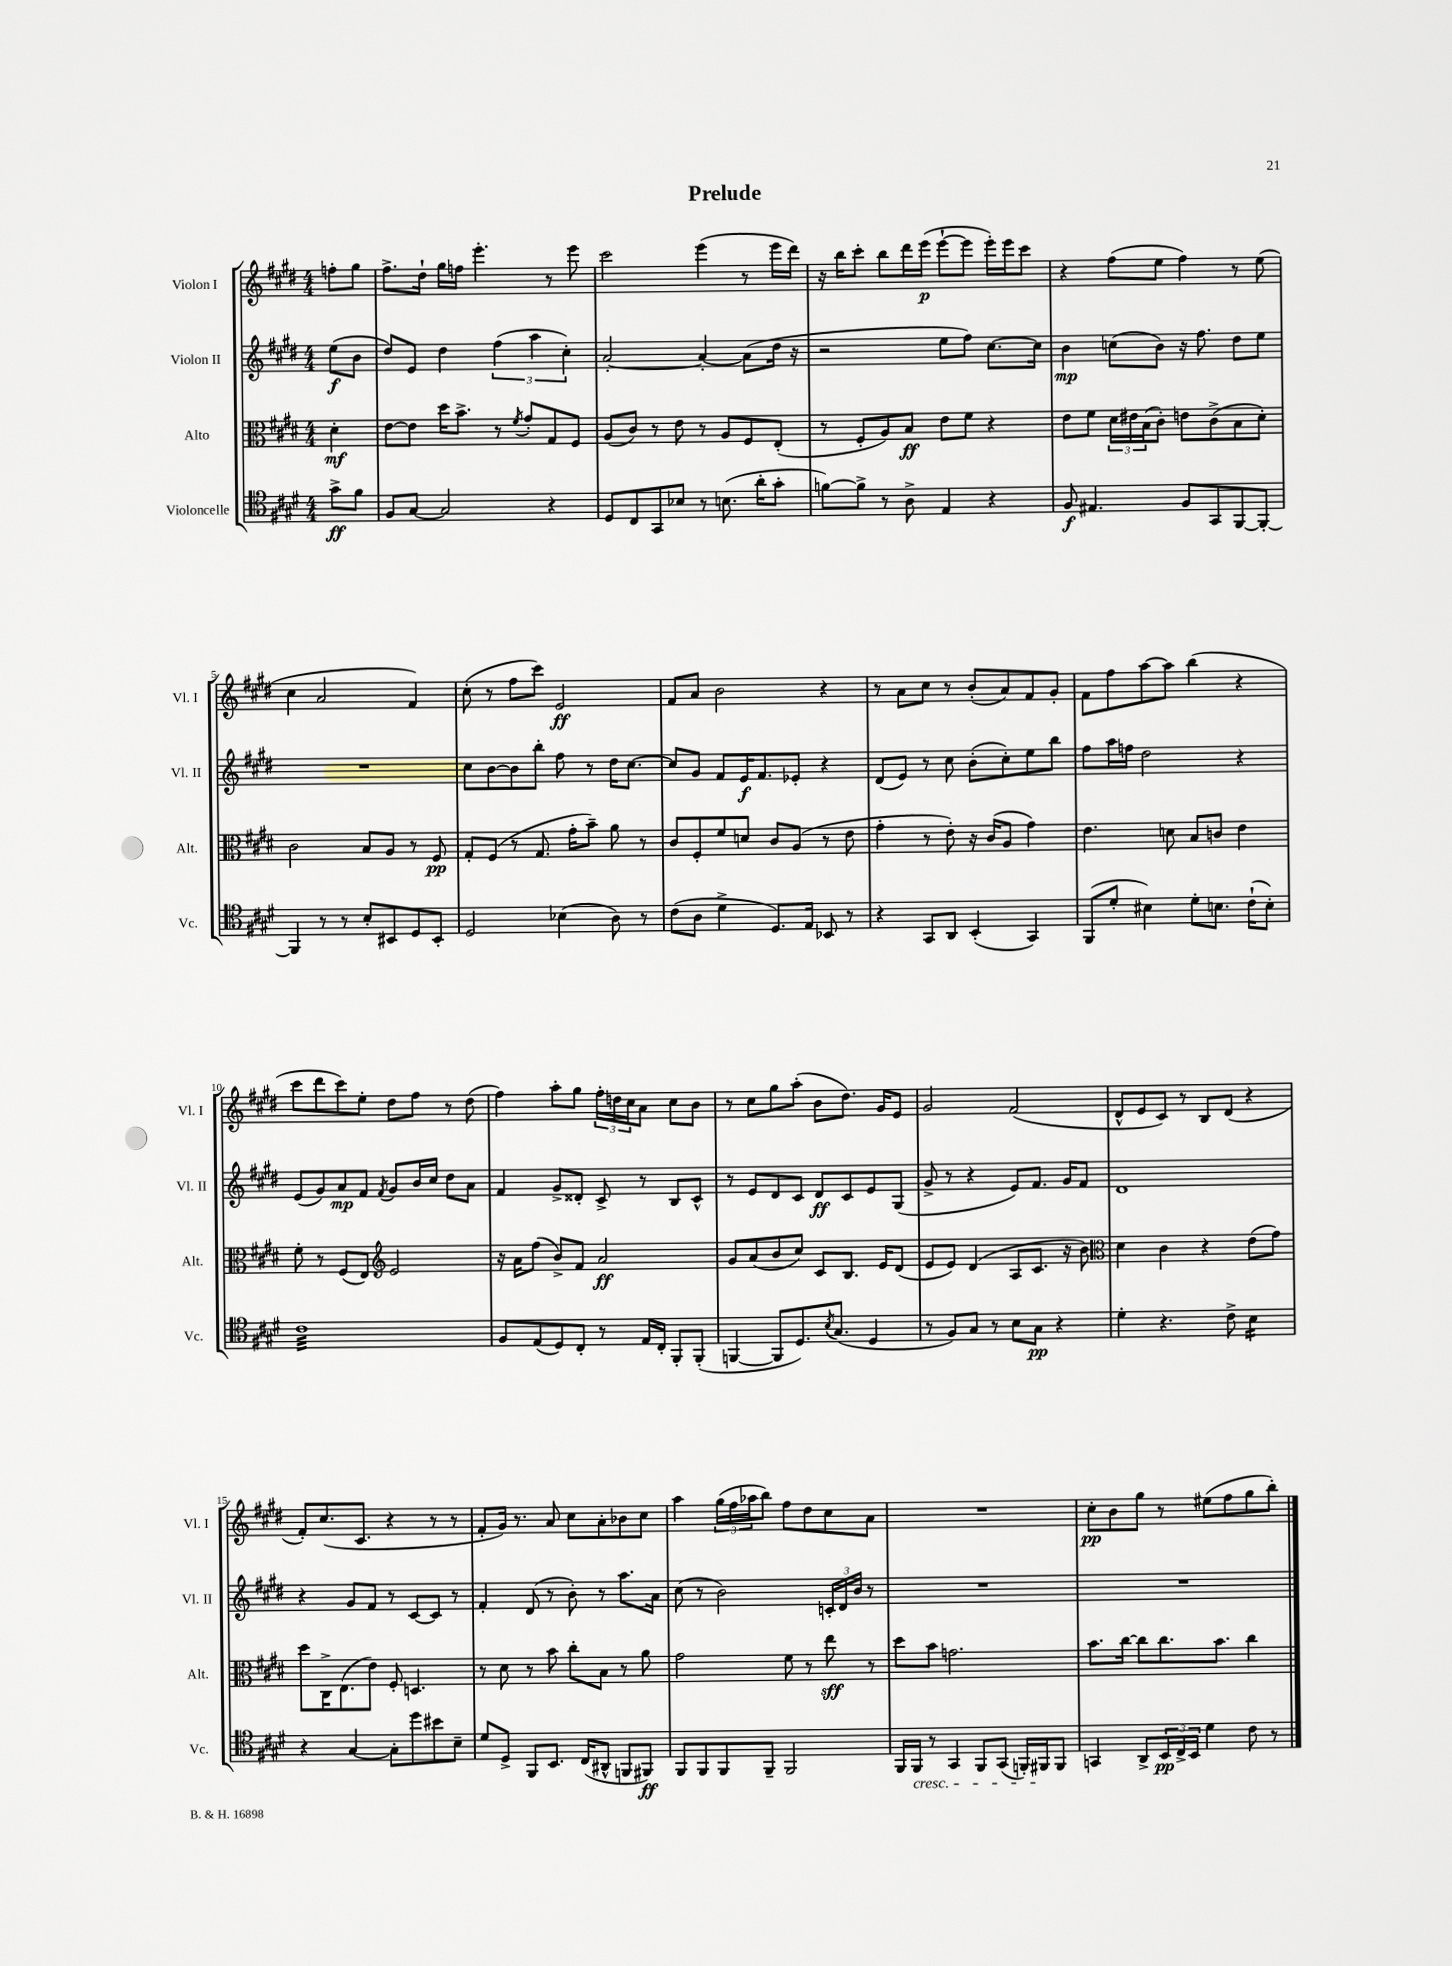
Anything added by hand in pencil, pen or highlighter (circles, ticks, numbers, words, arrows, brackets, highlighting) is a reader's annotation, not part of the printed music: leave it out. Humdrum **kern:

**kern	**kern	**kern	**kern
*staff4	*staff3	*staff2	*staff1
*clefC4	*clefC3	*clefG2	*clefG2
*k[f#c#g#d#]	*k[f#c#g#d#]	*k[f#c#g#d#]	*k[f#c#g#d#]
*M4/4	*M4/4	*M4/4	*M4/4
8g#^	4d#'	(8ee	8ff'
8f#	.	8b	8gg#
=	=	=	=
8F#	[8e	8dd#)	8.ff#^
[8G#	8e]	8e	.
.	.	.	16dd#`
2G#]	16dd#	4dd#	16gg#
.	8.b^	.	16ff
.	.	.	4.eee'
.	8r	(6ff#	.
.	8qf#	.	.
.	8g#'	.	.
.	.	6aa	.
4r	8G#	.	8r
.	.	6cc#')	.
.	8F#	.	8eee
=	=	=	=
8D#	(8A	[2a'	2ccc#
8C#	8c#)	.	.
8GG#	8r	.	.
8B-	8e	.	.
8r	8r	4a'_	(4eee
(8.B	8A	.	.
.	8F#	(8a]	8r
16a'	.	.	.
8g#'	(8E'	16dd#	16eee
.	.	16r	16ddd#)
=	=	=	=
[8f)	8r	2r	16r
.	.	.	16bb
8f^]	8F#'	.	8ccc#'
8r	8A)	.	8bb
8A^	8B	.	16ddd#
.	.	.	(16eee
4E	8e	8ee	[8eee`
.	8f#	8ff#)	8eee]
4r	4r	[8.cc#	16eee')
.	.	.	16eee
.	.	.	8ccc#
.	.	16cc#]	.
=	=	=	=
8F#	8e	4b	4r
4.E#	8f#	.	.
.	24d#	(8cc	(8ff#
.	24e#	.	.
.	(24B	.	.
.	8c#')	8b)	8ee
8F#	8e	16r	4ff#)
.	.	8.ff#	.
8GG#	(8c#^	.	.
[8FF#	8B	8dd#	8r
8FF#'_	8d#')	8ee	(8ee
=	=	=	=
4FF#]	2c#	1r	4cc#
8r	.	.	2a
8r	.	.	.
8B'	8B	.	.
8BB#	8A	.	.
8D#	8r	.	4f#)
8BB#'	8F#	.	.
=	=	=	=
2D#	8G#'	8cc#	(8cc#'
.	(8F#	[8b	8r
.	8r	8b]	8ff#
.	8.G#	8bb'	8ccc#)
(4B-	.	8ff#	2e
.	16g#'	.	.
.	8b~)	8r	.
8A)	8a	16dd#	.
.	.	[8.cc#	.
8r	8r	.	.
=	=	=	=
(8c#	8c#	8cc#]	8f#
8A	8F#'	8g#	8a
4d#^	8f#	8f#	2b
.	8d	16e	.
.	.	8.f#	.
8.D#)	8c#	.	.
.	(8A	8e-'	.
16E	.	.	.
8BB-	8r	4r	4r
8r	8e	.	.
=	=	=	=
4r	4g#'	(8d#	8r
.	.	8e)	8a
8GG#	8r	8r	8cc#
8AA	8e')	8cc#	8r
(4BB'	16r	(8b'	(8b'
.	(16c#	.	.
.	8A	8cc#')	8a)
4GG#)	4g#)	8ee	8f#
.	.	8bb	8g#'
=	=	=	=
(8FF#	4.e	8ff#	8f#
8d#'	.	16aa	8ff#
.	.	16ff	.
4B#)	.	2dd#	[8aa
.	8d	.	8aa]
8d#'	8B	.	(4bb
8.B	8c	.	.
.	4e	4r	4r
(16c#`	.	.	.
8B')	.	.	.
=	=	=	=
1c#	8f#'	(8e	8ccc#
.	8r	8g#)	8ddd#
.	(8F#	8a	8ccc#)
.	8E)	8f#	8ee'
*	*clefG2	*	*
.	.	8qf#	.
.	2e	8g#	8dd#
.	.	16b	8ff#
.	.	16cc#	.
.	.	8dd#	8r
.	.	8a	(8dd#
=	=	=	=
8F#	16r	4f#	4ff#)
.	16a	.	.
(8E	(8ff#	.	.
8D#)	8b^)	8g#^	8aa'
8C#'	8f#	8d##'	8gg#
8r	2a	8c#^	24ff#'
.	.	.	24dd
.	.	.	24cc#
16E	.	8r	8a
16C#'	.	.	.
8FF#'	.	8B	8cc#
(8FF#'	.	8c#^^	8b
=	=	=	=
[4FF	8g#	8r	8r
.	(8a	8e	8cc#
8FF]	8b	8d#	8gg#
8.D#)	8cc#)	8c#	(8aa'
.	8c#	8d#	8b
8qB	.	.	.
(8.G#	.	.	.
.	8.B	8c#	8.dd#)
4D#	.	8e	.
.	16e	.	16g#
.	(8d#	(8G#	8e
=	=	=	=
8r	8e	8g#^	2g#
8F#)	8e)	8r	.
8G#	(4d#	4r	.
8r	.	.	.
8B	8A	8e)	(2f#
8G#	8.c#	8.f#	.
4r	.	.	.
.	16r	16g#	.
.	8b)	8f#	.
=	=	=	=
*	*clefC3	*	*
4d#'	4d#	1d#	8d#^^
.	.	.	8e
4.r	4c#	.	8c#)
.	.	.	8r
.	4r	.	8B
8c#^	.	.	(8d#
4B	(8e	.	4r
.	8g#)	.	.
=	=	=	=
4r	8dd#	4r	8f#')
.	16C#^	.	(8.cc#
.	(8.E	.	.
[4G#	.	8g#	.
.	.	.	8.c#
.	8e)	8f#	.
8G#']	8F#'	8r	4r
8dd#	4.D	[8c#	.
8b#	.	8c#]	8r
8B~	.	8r	8r
=	=	=	=
8d#	8r	4f#'	8f#'
8D#^	8d#	.	16g#)
.	.	.	8.r
8FF#	8r	(8d#	.
8.BB	8b	8r	8a
.	8cc#'	8b')	8cc#
(16C#	.	.	.
8AA#^^	8B	8r	8a'
8FF	8r	8.aa	8b-
8FF#)	8a	.	8cc#
.	.	16a	.
=	=	=	=
8FF#	2g#	(8cc#	4aa
8FF#	.	8r	.
8FF#	.	2b)	(24gg#
.	.	.	24ff#
.	.	.	24aa-
8FF#~	.	.	8bb)
2FF#	8f#	.	8ff#
.	8r	.	8dd#
.	8ee	24c'	8cc#
.	.	24d#	.
.	.	24b	.
.	8r	8r	8a
=	=	=	=
16FF#	8dd#	1r	1r
16FF#	.	.	.
8r	8b	.	.
4GG#	2.g	.	.
8FF#	.	.	.
(8GG#	.	.	.
16FF')	.	.	.
16FF#	.	.	.
8FF#	.	.	.
=	=	=	=
4GG	8.b	1r	8cc#'
.	.	.	8b
.	[16cc#	.	.
8AA^	8cc#]	.	8gg#
24BB	8.cc#	.	8r
24C#^	.	.	.
24BB	.	.	.
4d#	.	.	(8ee#
.	8.b	.	.
.	.	.	8ff#
8c#	4cc#	.	8gg#
8r	.	.	8bb')
==	==	==	==
*-	*-	*-	*-
